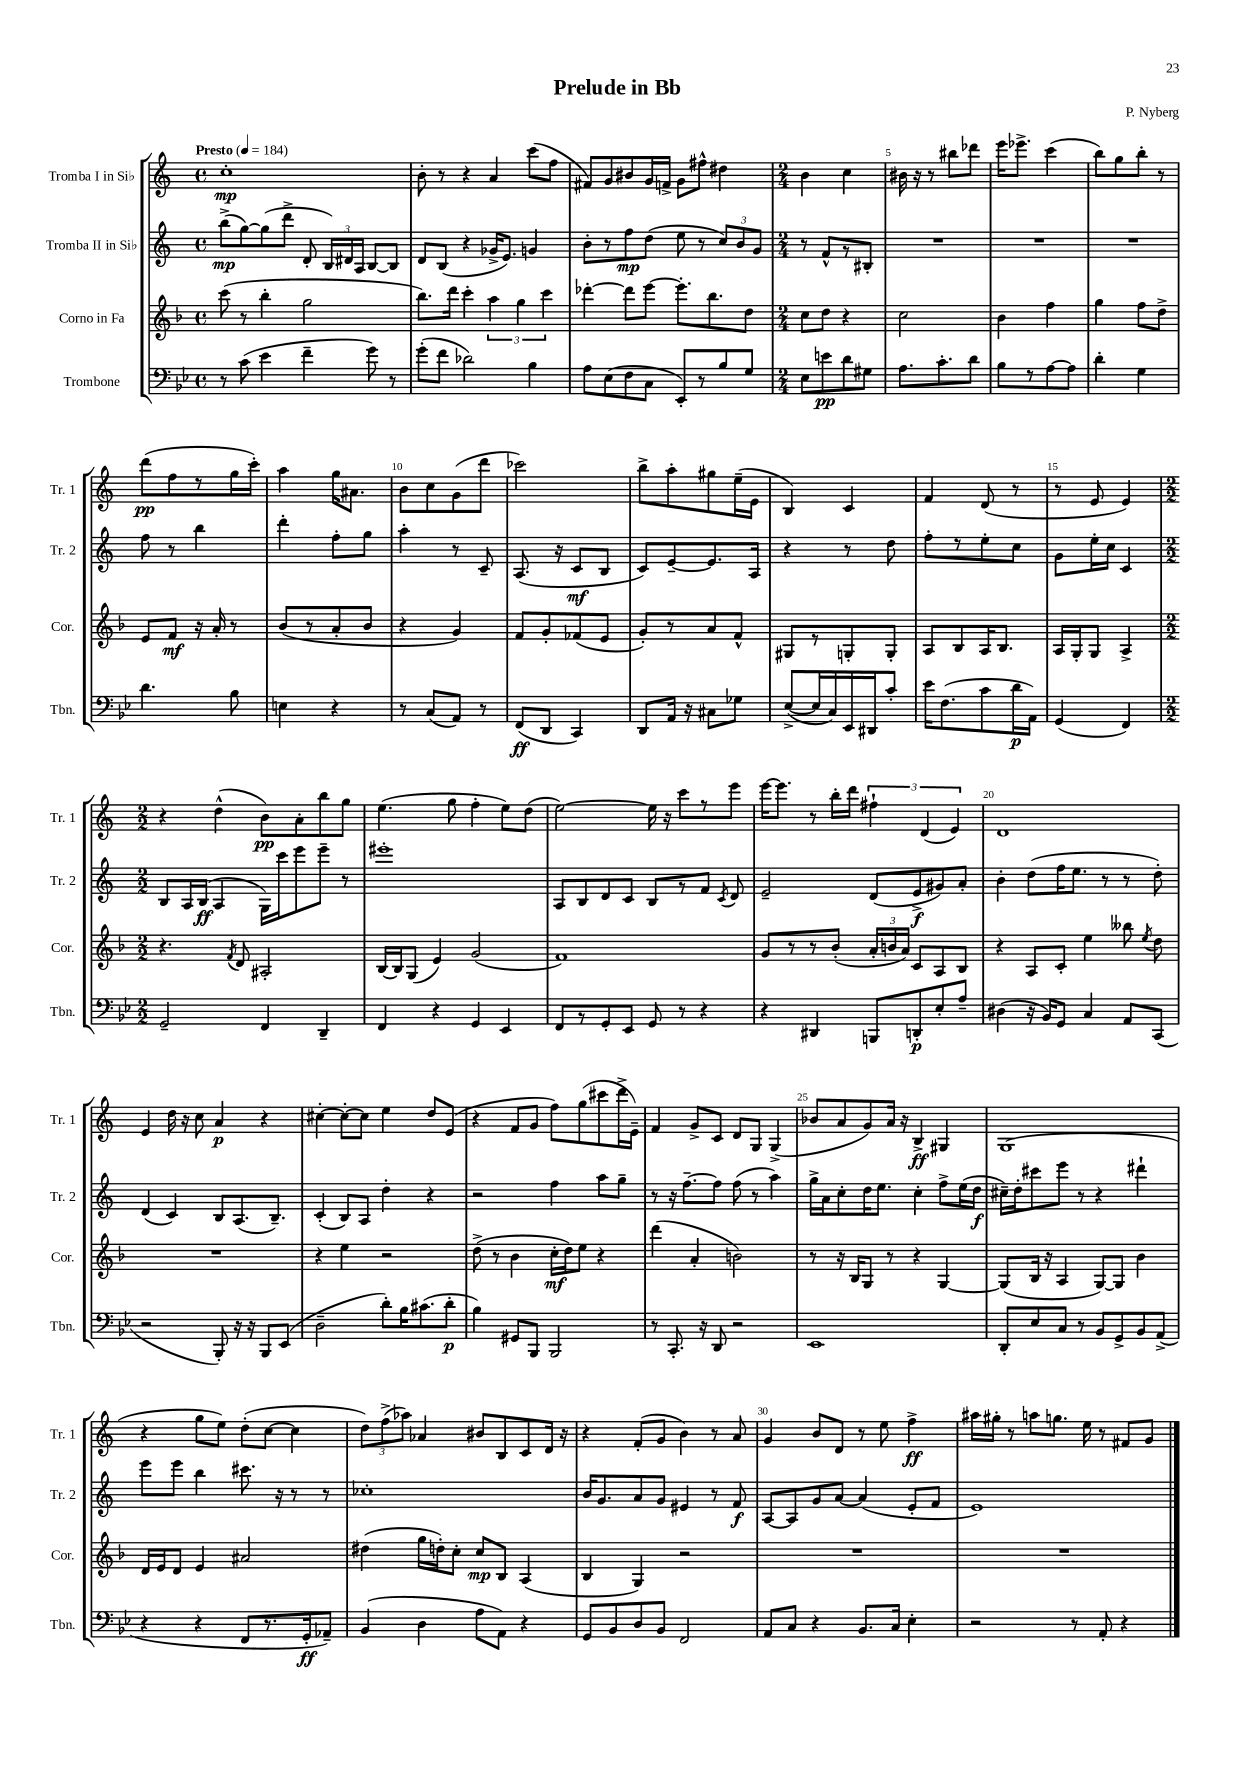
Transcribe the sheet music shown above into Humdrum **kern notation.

**kern	**kern	**kern	**kern
*staff4	*staff3	*staff2	*staff1
*clefF4	*clefG2	*clefG2	*clefG2
*k[b-e-]	*k[b-]	*k[]	*k[]
*M4/4	*M4/4	*M4/4	*M4/4
*met(c)	*met(c)	*met(c)	*met(c)
*MM184	*MM184	*MM184	*MM184
8r	(8ccc	(8bb^	1cc'
(8c	8r	[8gg)	.
4e-	4bb-'	(8gg]	.
.	.	8ddd^	.
4f~	2gg	8d'	.
.	.	24B)	.
.	.	24d#	.
.	.	24A	.
8g)	.	[8B	.
8r	.	8B]	.
=	=	=	=
(8g'	8.bb-)	8d	8b'
8f	.	(8B	8r
.	16ddd	.	.
2d-)	4ccc'	4r	4r
.	6aa	16g-^	4a
.	.	8.e)	.
.	6gg	.	.
4B-	.	4g	(8ccc
.	6ccc	.	.
.	.	.	8ff
=	=	=	=
8A	[4ddd-'	8b'	8f#)
(8E-	.	8r	8g
8F	8ddd-]	8ff	8b#
8C	[8eee	(8dd	16g
.	.	.	16f^
8EE-')	8.eee']	8ee	8g
8r	.	8r	8ff#^^
.	8.bb-	.	.
8B-	.	12cc)	4dd#
.	.	12b	.
8G	8dd	.	.
.	.	12g	.
=	=	=	=
*M2/4	*M2/4	*M2/4	*M2/4
8E-	8cc	8r	4b
8e	8dd	8f^^	.
8d	4r	8r	4cc
8G#	.	8B#'	.
=	=	=	=
8.A	2cc	2r	16b#
.	.	.	16r
.	.	.	8r
8.c'	.	.	.
.	.	.	8bb#
8d	.	.	8ddd-
=	=	=	=
8B-	4b-	2r	16eee
.	.	.	8.eee-^
8r	.	.	.
[8A	4ff	.	(4ccc
8A]	.	.	.
=	=	=	=
4d'	4gg	2r	8bb)
.	.	.	8gg
4G	8ff	.	8bb'
.	8dd^	.	8r
=	=	=	=
4.d	8e	8ff	(8ddd
.	8f	8r	8ff
.	16r	4bb	8r
.	16a'	.	.
8B-	8r	.	16gg
.	.	.	16ccc')
=	=	=	=
4E	(8b-	4ddd'	4aa
.	8r	.	.
4r	8a'	8ff'	16gg
.	.	.	8.a#
.	8b-	8gg	.
=	=	=	=
8r	4r	4aa'	8b
(8C	.	.	8cc
8AA)	4g)	8r	(8g
8r	.	8c~	8ddd
=	=	=	=
(8FF	8f	(8.A	2ccc-)
8DD	8g'	.	.
.	.	16r	.
4CC)	(8f-	8c	.
.	8e	8B	.
=	=	=	=
8DD	8g')	8c)	8bb^
16AA	8r	[8e~	8aa'
16r	.	.	.
8C#	8a	8.e]	8gg#
8G-	8f^^	.	(16ee~
.	.	16A	16e
=	=	=	=
([8E-^	8G#	4r	4B)
16E-]	8r	.	.
16C)	.	.	.
16EE-	8G'	8r	4c
16DD#	.	.	.
8c'	8G'	8dd	.
=	=	=	=
16e-	8A	8ff'	4f
(8.F	.	.	.
.	8B-	8r	.
8c	16A	8ee'	(8d
.	8.B-	.	.
16d	.	8cc	8r
16AA)	.	.	.
=	=	=	=
(4GG	16A	8g	8r
.	16G'	.	.
.	8G	16ee'	8e
.	.	16cc	.
4FF)	4A^	4c	4e)
=	=	=	=
*M2/2	*M2/2	*M2/2	*M2/2
2GG~	4.r	8B	4r
.	.	16A	.
.	.	(16B	.
.	.	4A	(4dd^^
.	8qf	.	.
.	8d	.	.
4FF	2A#'	16G)	8b)
.	.	16ccc	.
.	.	8eee	8a'
4DD~	.	8eee~	8bb
.	.	8r	8gg
=	=	=	=
4FF	[16B-	1eee#'	(4.ee
.	16B-]	.	.
.	(8G	.	.
4r	4e)	.	.
.	.	.	8gg
4GG	(2g	.	4ff'
4EE-	.	.	8ee)
.	.	.	(8dd
=	=	=	=
8FF	1f)	8A	[2ee)
8r	.	8B	.
8GG'	.	8d	.
8EE-	.	8c	.
8GG	.	8B	16ee]
.	.	.	16r
8r	.	8r	8ccc
4r	.	8f	8r
.	.	8qc	.
.	.	8d	8eee
=	=	=	=
4r	8g	2e~	[16eee
.	.	.	8.eee]
.	8r	.	.
4DD#	8r	.	8r
.	(8b-'	.	16bb'
.	.	.	16ddd
8BBB	24a'	(8d	6ff#`
.	24b	.	.
.	24a)	.	.
8DD'	8c	8e^	.
.	.	.	(6d
8E-'	8A	8g#)	.
.	.	.	6e)
8A~	8B-	8a'	.
=	=	=	=
(4D#	4r	4b'	1d
16r	8A	(8dd	.
16BB-)	.	.	.
8GG	8c'	16ff	.
.	.	8.ee	.
4C	4ee	.	.
.	.	8r	.
8AA	8bb--	8r	.
.	8qee	.	.
(8CC	8dd	8dd')	.
=	=	=	=
2r	1r	(4d	4e
.	.	4c)	16dd
.	.	.	16r
.	.	.	8cc
8BBB-')	.	8B	4a
16r	.	(8.A	.
16r	.	.	.
8BBB-	.	.	4r
.	.	8.B~)	.
(8EE-	.	.	.
=	=	=	=
2D~	4r	(4c'	[4cc#'
.	4ee	8B)	8cc#'_
.	.	8A	8cc#]
8d')	2r	4dd'	4ee
16B-	.	.	.
(8.c#	.	.	.
.	.	4r	8dd
8d'	.	.	(8e
=	=	=	=
4B-)	(8dd^	2r	4r
.	8r	.	.
8GG#	4b-	.	8f
8BBB-	.	.	8g
2BBB-	16cc'	4ff	8ff)
.	16dd)	.	.
.	8ee	.	(8gg
.	4r	8aa	8ccc#
.	.	8gg~	16ddd^
.	.	.	16e~)
=	=	=	=
8r	(4ddd	8r	4f
8.CC'	.	16r	.
.	.	[8.ff~	.
.	4a'	.	8g^
16r	.	.	.
8DD	.	8ff]	8c
2r	2b)	(8ff	8d
.	.	8r	8G
.	.	4aa)	(4G^
=	=	=	=
1EE-	8r	16gg^	8b-
.	.	16a	.
.	16r	8cc'	8a
.	16B-	.	.
.	8G	16dd	8g)
.	.	8.ee	.
.	8r	.	16a
.	.	.	16r
.	4r	4cc'	4B^
.	[4G	8ff^	4G#
.	.	(16ee	.
.	.	16dd	.
=	=	=	=
8DD'	(8G]	16cc#~)	(1G
.	.	16dd'	.
8E-	16B-	8ccc#	.
.	16r	.	.
8C	4A	8eee	.
8r	.	8r	.
8BB-	[8G)	4r	.
8GG^	8G]	.	.
8BB-	4b-	4ddd#`	.
(8AA^	.	.	.
=	=	=	=
4r	16d	8eee	4r
.	16e	.	.
.	8d	8eee	.
4r	4e	4bb	8gg
.	.	.	8ee)
8FF	2a#	8.ccc#	(8dd'
8.r	.	.	[8cc
.	.	16r	.
.	.	8r	4cc]
16GG'	.	.	.
8AA-~)	.	8r	.
=	=	=	=
(4BB-	(4dd#	1cc-'	12dd)
.	.	.	(12ff^
.	.	.	12aa-)
4D	16gg	.	4a-
.	16dd')	.	.
.	8cc'	.	.
8A	8cc	.	8b#
8AA)	8B-	.	8B
4r	(4A	.	8c
.	.	.	16d
.	.	.	16r
=	=	=	=
8GG	4B-	16b	4r
.	.	8.g	.
8BB-	.	.	.
8D	4G)	8a	(8f'
8BB-	.	8g	8g
2FF	2r	4e#	4b)
.	.	8r	8r
.	.	8f	8a
=	=	=	=
8AA	1r	[8A	4g
8C	.	8A]	.
4r	.	8g	8b
.	.	[8a	8d
8.BB-	.	(4a]	8r
.	.	.	8ee
16C	.	.	.
4E-'	.	8e'	4ff^
.	.	8f	.
=	=	=	=
2r	1r	1e)	16aa#
.	.	.	16gg#'
.	.	.	8r
.	.	.	8aa
.	.	.	8.gg
8r	.	.	.
.	.	.	16ee
8AA'	.	.	8r
4r	.	.	8f#
.	.	.	8g
==	==	==	==
*-	*-	*-	*-
